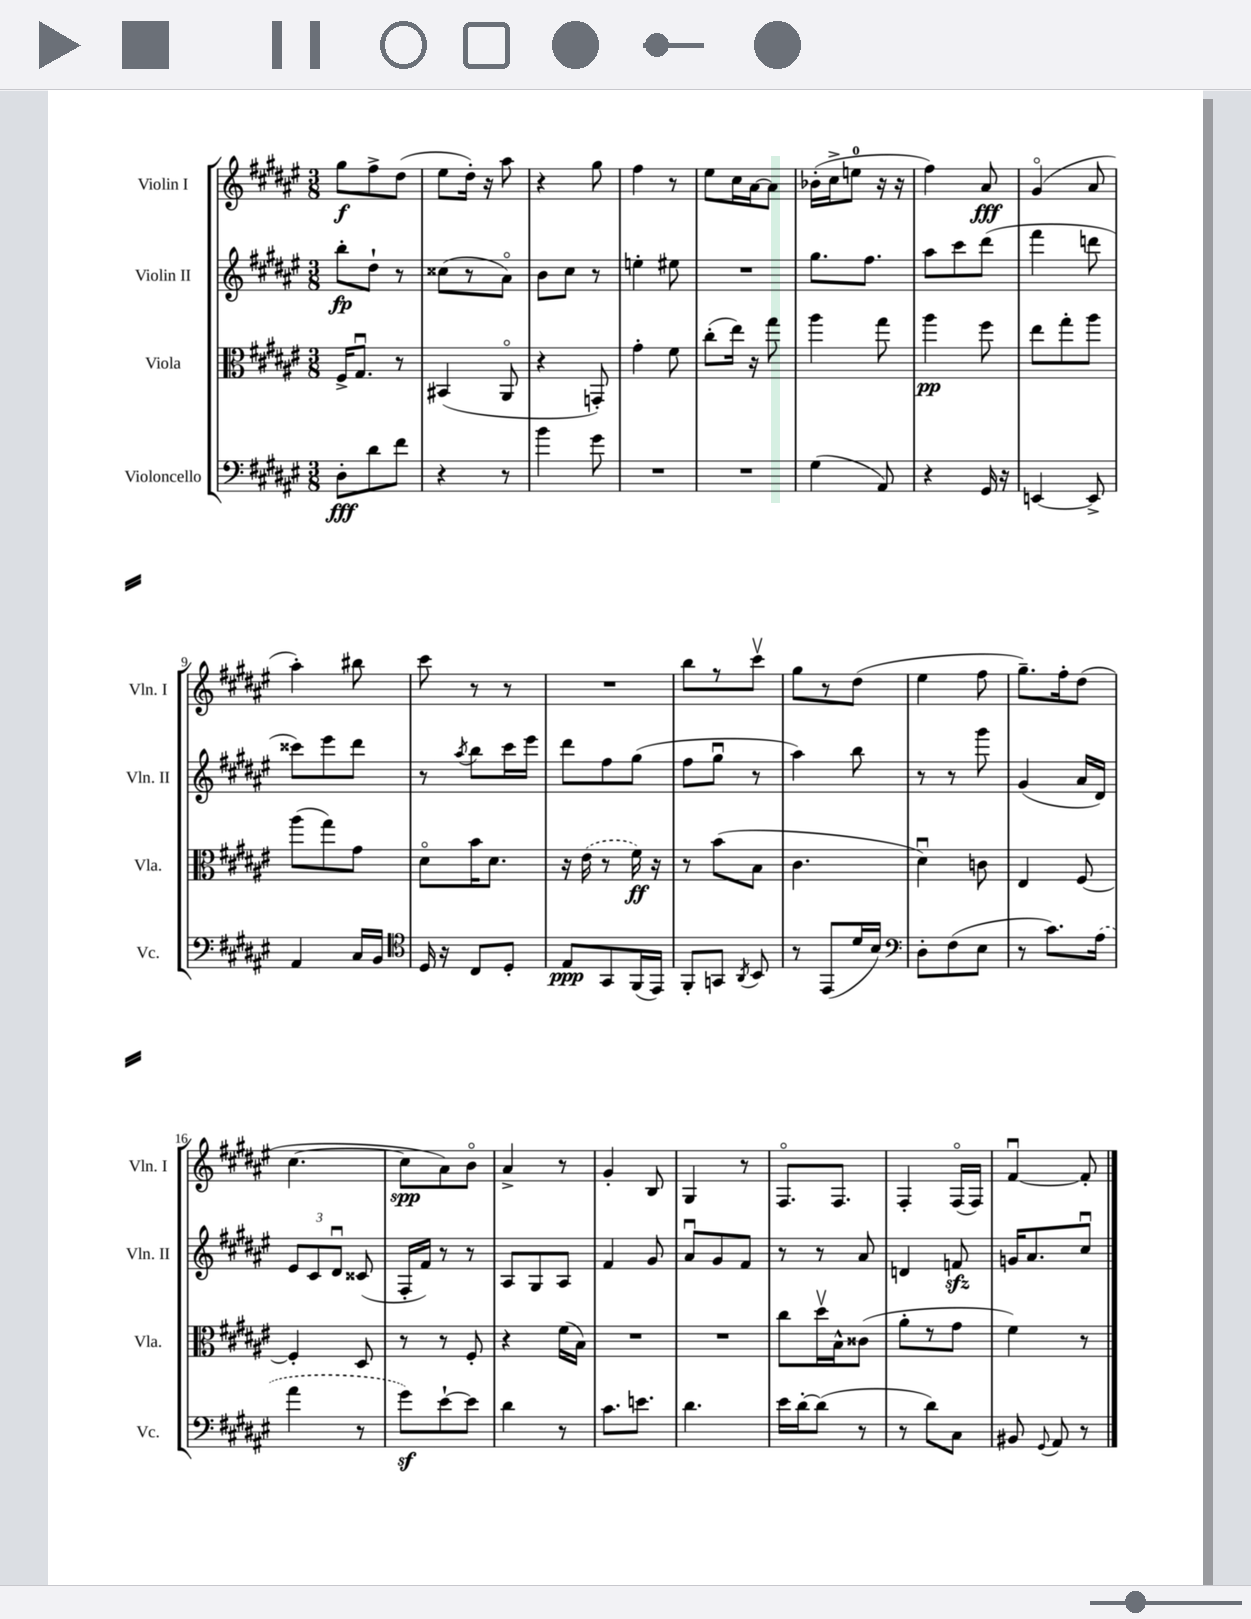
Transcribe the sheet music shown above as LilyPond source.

<<
\new StaffGroup <<
\new Staff = "s0" \with { instrumentName = "Violin I" shortInstrumentName = "Vln. I" } {
    \clef treble \key fis \major \numericTimeSignature \time 3/8
    \autoBeamOff gis''8[\f fis''8-> dis''8]( |
    eis''8[ dis''16]-.) r16 ais''8 |
    r4 gis''8 |
    fis''4 r8 |
    eis''8[ cis''16 ais'16~ ais'8] |
    bes'16[-.( cis''16-> e''8]-0 r16 r16 |
    fis''4) ais'8\fff |
    gis'4\flageolet( ais'8 |
    ais''4-.) bis''8 |
    cis'''8 r8 r8 |
    R4. |
    b''8[ r8 cis'''8]\upbow |
    gis''8[ r8 dis''8]( |
    eis''4 fis''8 |
    gis''8.[--) fis''16-. dis''8]( |
    cis''4.~ |
    cis''8[\spp ais'8) b'8]\flageolet |
    ais'4-> r8 |
    gis'4-. b8 |
    gis4 r8 |
    fis8.[\flageolet fis8.] |
    fis4-. fis16[\flageolet( fis16]) |
    fis'4~\downbow fis'8-. \bar "|." |
}
\new Staff = "s1" \with { instrumentName = "Violin II" shortInstrumentName = "Vln. II" } {
    \clef treble \key fis \major \numericTimeSignature \time 3/8
    \autoBeamOff b''8[-.\fp dis''8]-! r8 |
    cisis''8[( r8 ais'8]\flageolet) |
    b'8[ cis''8] r8 |
    e''4-. eis''8 |
    R4. |
    gis''8.[ fis''8.] |
    ais''8[ cis'''8 dis'''8]( |
    fis'''4 d'''8 |
    cisis'''8[) eis'''8 dis'''8] |
    r8 \acciaccatura { ais''8 } b''8[ cis'''16 eis'''16] |
    dis'''8[ fis''8 gis''8]( |
    fis''8[ gis''8]\downbow r8 |
    ais''4) b''8 |
    r8 r8 gis'''8 |
    gis'4( ais'16[ dis'16]) |
    \tuplet 3/2 { eis'8[ cis'8 dis'8]\downbow } cisis'8( |
    fis16[-. fis'16]) r8 r8 |
    ais8[ gis8 ais8] |
    fis'4 gis'8 |
    ais'8[\downbow gis'8 fis'8] |
    r8 r8 ais'8 |
    d'4 f'8\sfz |
    g'16[ ais'8. cis''8]\downbow \bar "|." |
}
\new Staff = "s2" \with { instrumentName = "Viola" shortInstrumentName = "Vla." } {
    \clef alto \key fis \major \numericTimeSignature \time 3/8
    \autoBeamOff fis16[-> gis8.]\downbow r8 |
    bis,4( ais,8\flageolet |
    r4 g,8-.) |
    gis'4-. fis'8 |
    cis''8[-.( eis''16]) r16 gis''8 |
    ais''4 gis''8 |
    ais''4\pp fis''8 |
    eis''8[ gis''8-. ais''8] |
    ais''8[( gis''8) gis'8] |
    dis'8[\flageolet b'16 dis'8.] |
    r16 \once \slurDashed eis'16( r8 fis'16\ff) r16 |
    r8 b'8[( b8] |
    cis'4. |
    dis'4\downbow) c'8 |
    eis4 fis8~ |
    fis4-. dis8 |
    r8 r8 fis8-. |
    r4 fis'16[( b16]) |
    R4. |
    R4. |
    cis''8[ dis''16\upbow b16-^ cisis'8]( |
    ais'8[-. r8 gis'8] |
    fis'4) r8 \bar "|." |
}
\new Staff = "s3" \with { instrumentName = "Violoncello" shortInstrumentName = "Vc." } {
    \clef bass \key fis \major \numericTimeSignature \time 3/8
    \autoBeamOff dis8[-.\fff dis'8 fis'8] |
    r4 r8 |
    b'4 gis'8 |
    R4. |
    R4. |
    gis4( ais,8) |
    r4 gis,16 r16 |
    e,4~ e,8-> |
    ais,4 cis16[ b,16] |
    \clef tenor dis16 r16 cis8[ dis8]-. |
    eis8[\ppp gis,8 fis,16( eis,16]) |
    fis,8[-. g,8] \acciaccatura { ais,8 } b,8 |
    r8 eis,8[( dis'16 b16]) |
    \clef bass dis8[-. fis8( eis8] |
    r8 cis'8.[) \once \slurDashed ais16]( |
    ais'4 r8 |
    gis'8[\sf) eis'8~-! eis'8] |
    dis'4 r8 |
    cis'8.[ e'8.] |
    dis'4. |
    eis'16[ dis'16~-. dis'8]( r8 |
    r8 dis'8[) cis8] |
    bis,8 \appoggiatura { gis,8 } ais,8 r8 \bar "|." |
}
>>
>>
